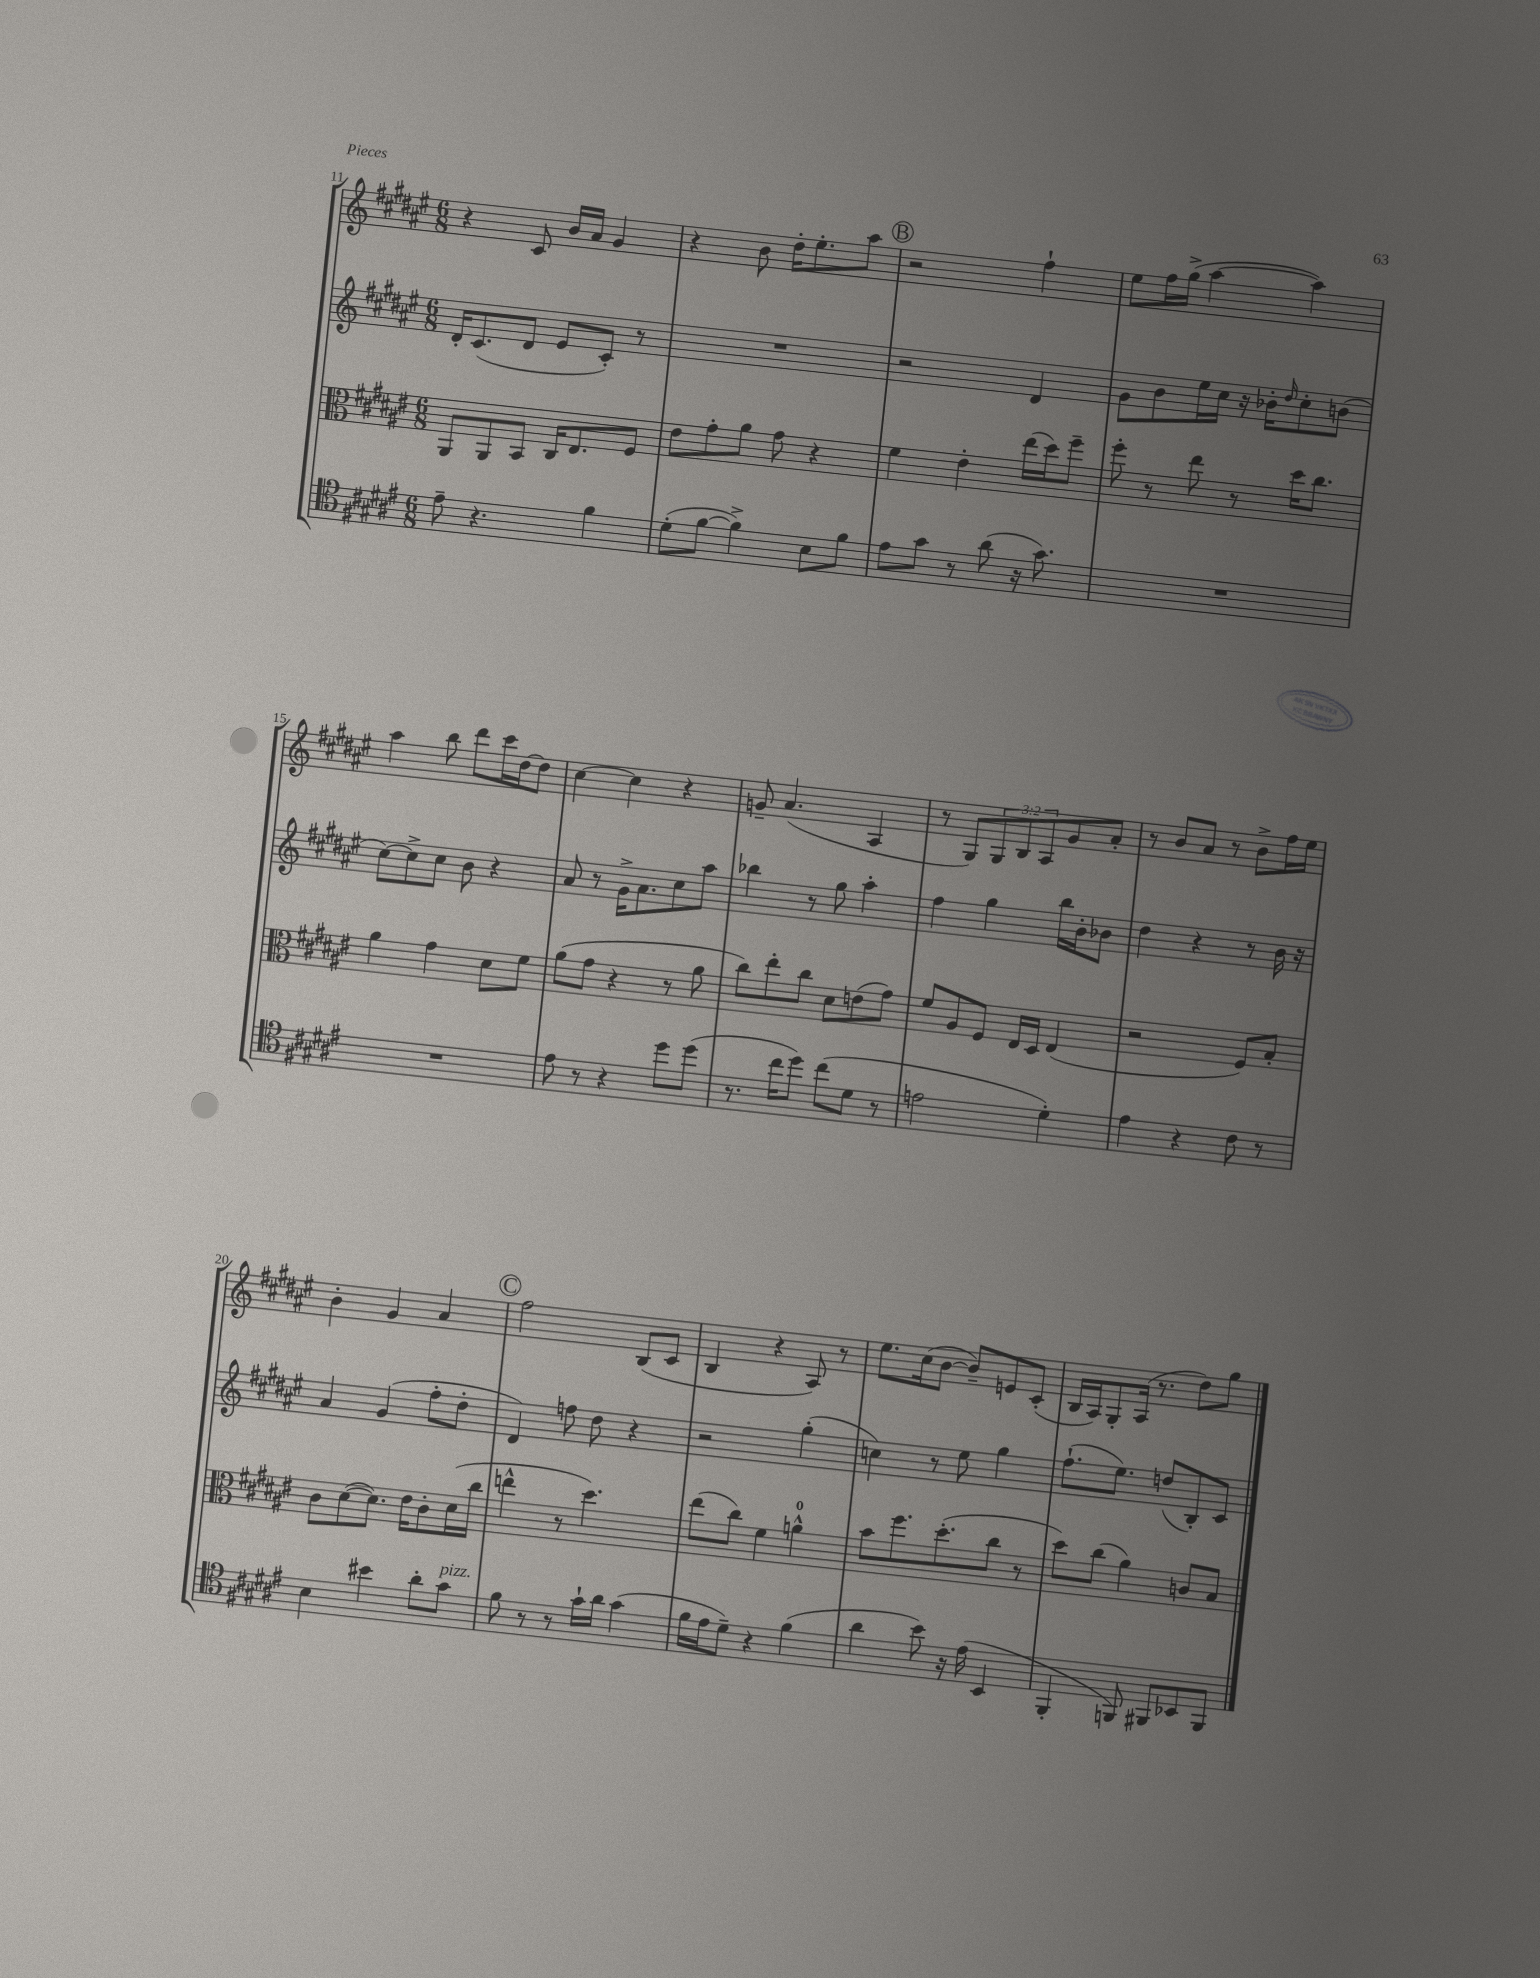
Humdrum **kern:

**kern	**kern	**kern	**kern
*part4	*part3	*part2	*part1
*staff4	*staff3	*staff2	*staff1
*clefC4	*clefC3	*clefG2	*clefG2
*k[f#c#g#d#a#e#]	*k[f#c#g#d#a#e#]	*k[f#c#g#d#a#e#]	*k[f#c#g#d#a#e#]
*M6/8	*M6/8	*M6/8	*M6/8
=11	=11	=11	=11
8e#~\	8AA#/L	16d#'/KL	4r
.	.	(8.c#/	.
4.r	8AA#/	.	.
.	8BB/J	8d#/J	8c#/
.	16C#/KL	8e#/L	16b/LL
.	8.E#/	.	16a#/JJ
4f#\	.	8c#'/J)	4g#/
.	8F#/J	8r	.
=12	=12	=12	=12
(8d#'\L	8e#\L	2.r	4r
[8f#\J	8g#'\	.	.
4f#^\])	8a#\J	.	8b\
.	8g#\	.	16dd#'\KL
.	.	.	8.ee#'\
8B\L	4r	.	.
8f#\J	.	.	8aa#\J
!!LO:REH:place=s1:t=B
=13	=13	=13	=13
8e#\L	4f#\	2r	2r
8g#\J	.	.	.
8r	4e#'\	.	.
(8a#\	.	.	.
16r	(16ee#\LL	4d#/	4ff#`\
8.g#\)	16dd#\J)	.	.
.	8ff#~\J	.	.
=14	=14	=14	=14
2.r	8ff#'\	8g#\L	8ee#\L
.	8r	8b\	16ff#\L
.	.	.	(16gg#^\JJ
.	8ee#\	16ee#\L	[4aa#\
.	.	16cc#\JJ	.
.	8r	16r	.
.	.	16b-X'\KL	.
.	.	16qqdd#/	.
.	16dd#\KL	8cc#'\	4aa#\])
.	8.cc#\J	.	.
.	.	(8bn\J	.
!!LO:LB:g=z
=15	=15	=15	=15
2.r	4a#\	[8cc#\L)	4aa#\
.	.	8cc#^\]	.
.	4g#\	8cc#\J	8bb\
.	.	8b\	8ddd#\L
.	8d#\L	4r	16ccc#\L
.	.	.	[16dd#\J
.	8f#\J	.	8dd#\J]
=16	=16	=16	=16
8e#\	(8a#\L	8a#/	[4cc#\
8r	8g#\J	8r	.
4r	4r	16g#^\KL	4cc#\]
.	.	8.a#\	.
8dd#\L	8r	8cc#\	4r
(8dd#\J	8a#\	8aa#\J	.
=17	=17	=17	=17
8.r	8cc#\L)	4bb-X\	8gn~/
.	8ee#'\	.	(4.a#/
16cc#\KL	.	.	.
8dd#\J)	8cc#\J	8r	.
(8cc#\L	8d#\L	8gg#\	.
8d#\J	(8en\	4aa#'\	4A#/
8r	8g#\J)	.	.
=18	=18	=18	=18
2en\	8f#/L	4ff#\	8r
.	8A#/	.	8G#/L)
.	8F#/J	4gg#\	12G#/
.	.	.	12B/
.	16E#/LL	.	.
.	.	.	12A#/
.	16D#/JJ	.	.
4d#'\)	(4E#/	16bb\LL	8g#/
.	.	16b'\J	.
.	.	8b-X\J	8a#'/J
=19	=19	=19	=19
4e#\	2r	4dd#\	8r
.	.	.	8b/L
4r	.	4r	8a#/J
.	.	.	8r
8c#\	8F#/L)	8r	8b^\L
8r	8B'/J	16b\	16ff#\L
.	.	16r	16ee#\JJ
!!LO:LB:g=z
=20	=20	=20	=20
4B\	8c#\L	4a#/	4b'\
.	([8d#\	.	.
4b#X\	8.d#\J])	(4g#/	4g#/
.	16e#\KL	.	.
8a#'\L	8c#'\	8ff#'\L	4a#/
!LO:TX:a:i:t=pizz.	!	!	!
8g#\J	(16d#\L	8dd#'\J	.
.	16cc#\JJ	.	.
!!LO:REH:place=s1:t=C
=21	=21	=21	=21
8f#\	4een^^\	4d#/)	2ff#\
8r	.	.	.
8r	8r	8ffn\	.
16g#`\LL	4.dd#\)	8dd#\	.
16a#\JJ	.	.	.
(4g#\	.	4r	(8B/L
.	.	.	8c#/J
=22	=22	=22	=22
16f#\LL	(8ee#\L	2r	4B/
16e#\J	.	.	.
8d#~\J)	8cc#\J)	.	.
4r	4f#\	.	4r
(4f#\	4an^^\	(4gg#'\	8A#/)
.	.	.	8r
=23	=23	=23	=23
4a#\	8b\L	4ccn\)	8.ee#\L
.	8.ff#\	.	.
.	.	.	(16cc#\k
8b\)	.	8r	[8b\J
.	(8.dd#'\	.	.
16r	.	8ee#\	8b~/L])
(16e#\	.	.	.
4BB/	8cc#\J	4gg#\	8en/
.	8r	.	(8c#'/J
=24	=24	=24	=24
4FF#'/	8dd#\L)	(8.ff#`\L	16B/LL
.	.	.	16A#/J)
.	(8cc#\J	.	8G#'/
.	.	8.ee#\J)	.
8FFn/)	4a#\)	.	(16A#/Jk
.	.	.	8.r
8FF#X/L	.	(8ddn/L	.
8BB-X/	8cn/L	8B'/)	8dd#\L)
8FF#/J	8B/J	8c#/J	8gg#\J
==	==	==	==
*-	*-	*-	*-
